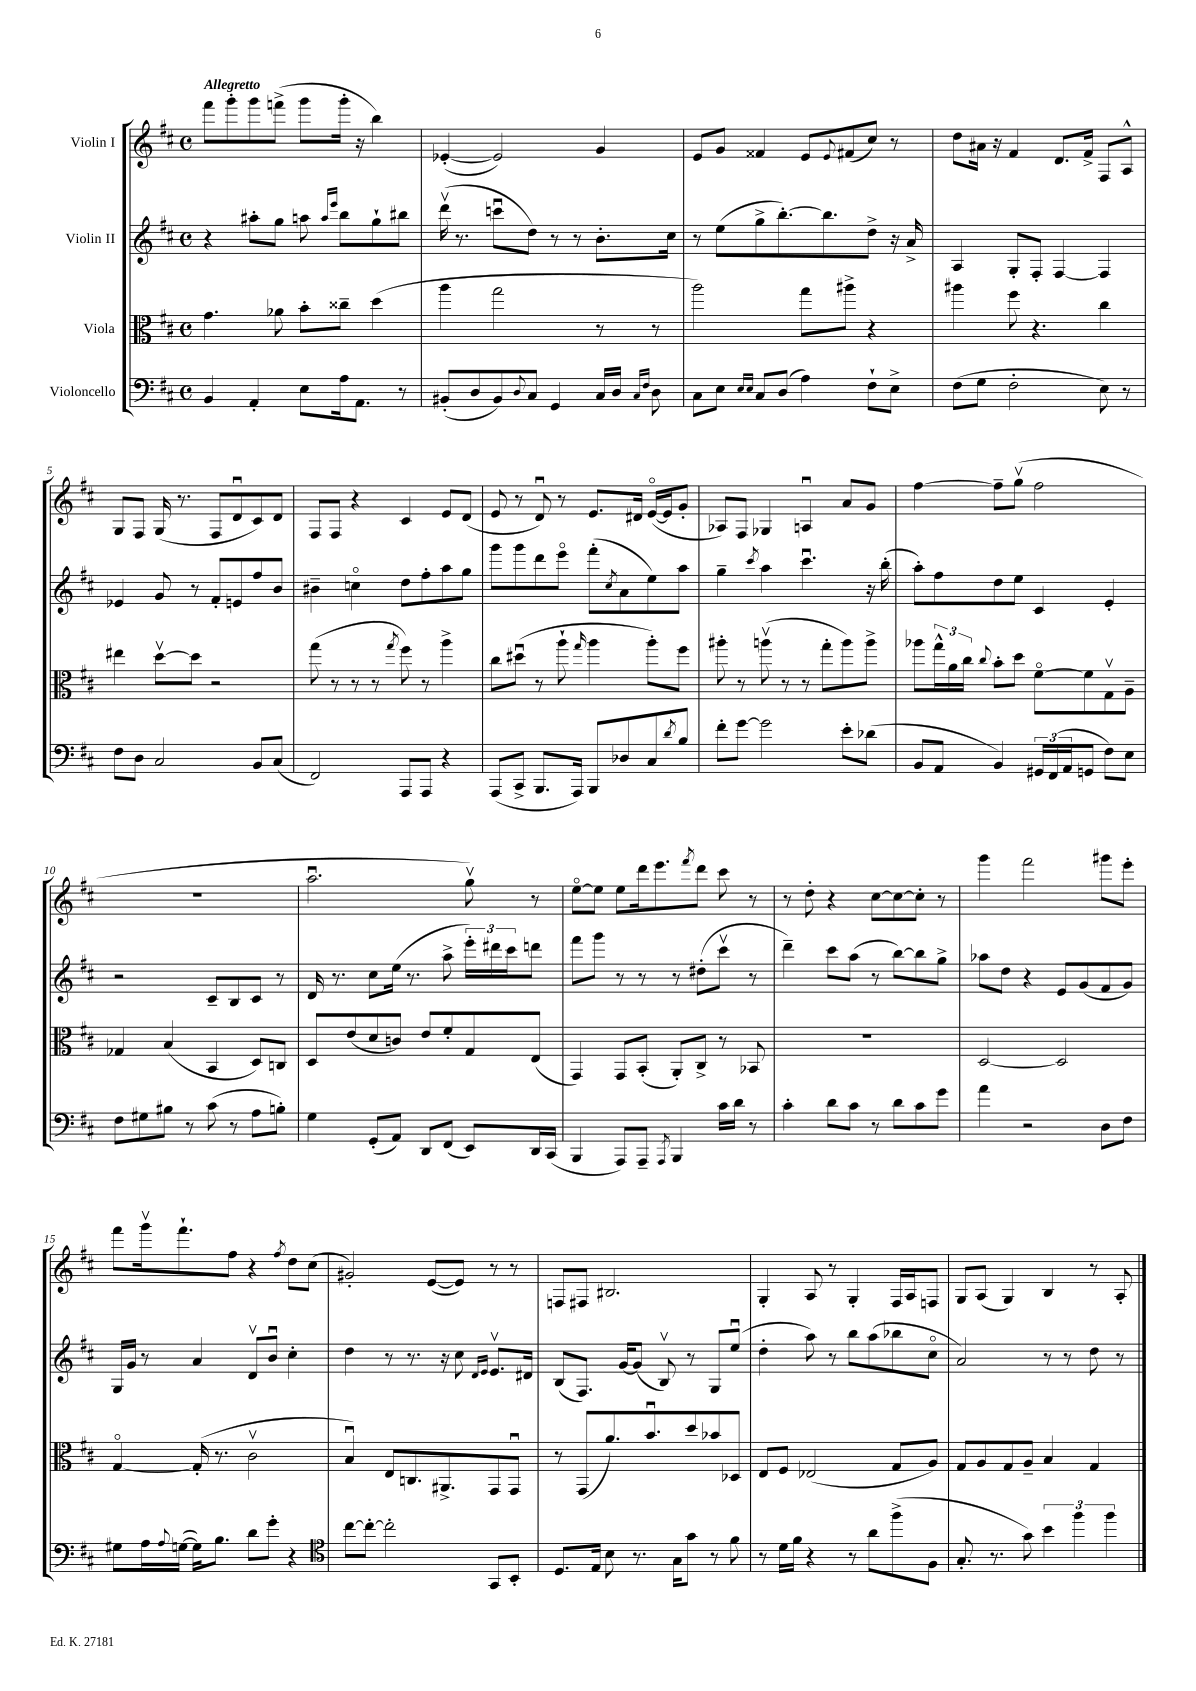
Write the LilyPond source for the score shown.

<<
\new StaffGroup <<
\new Staff = "s0" \with { instrumentName = "Violin I" } {
    \clef treble \key d \major \defaultTimeSignature \time 4/4 \tempo "Allegretto"
    fis'''8 g'''8-. g'''8 f'''8->( g'''8 g'''16-. r16 b''4) |
    ees'4~-.( ees'2) g'4 |
    e'8 g'8 fisis'4 e'8 \appoggiatura { e'8 } fis'8( cis''8) r8 |
    d''8 ais'16 r16 fis'4 d'8. fis'16-> fis8 a8-^ |
    g8 fis8 g16( r8. fis8 d'8\downbow cis'8) d'8 |
    fis8 fis8 r4 cis'4 e'8 d'8( |
    e'8 r8 d'8\downbow) r8 e'8. dis'16 e'16~\flageolet( e'16 g'8-. |
    aes8) fis8 ges4 a4\downbow a'8 g'8 |
    fis''4~ fis''8-- g''8\upbow( fis''2 |
    R1 |
    a''2.\downbow g''8\upbow) r8 |
    e''8~\flageolet e''8 e''8 d'''16 e'''8. \acciaccatura { fis'''8 } d'''8 cis'''8 r8 |
    r8 d''8-. r4 cis''8~ cis''8~ cis''8-. r8 |
    g'''4 fis'''2 gis'''8 e'''8-. |
    fis'''8 g'''16\upbow fis'''8.-! fis''8 r4 \acciaccatura { fis''8 } d''8 cis''8( |
    gis'2-.) e'8~( e'8) r8 r8 |
    f8 fis8 bis2. |
    g4-. a8 r8 g4-. fis16 a16 f8 |
    g8 a8( g4) b4 r8 a8-. \bar "|." |
}
\new Staff = "s1" \with { instrumentName = "Violin II" } {
    \clef treble \key d \major \defaultTimeSignature \time 4/4
    r4 ais''8-. g''8 a''8 \grace { a''16 e'''16 } b''8 g''8-! bis''8 |
    d'''16\upbow( r8. c'''8\downbow d''8) r8 r8 b'8.-. cis''16 |
    r8 e''8( g''8-> b''8.~-.) b''8. d''8-> r16 a'16-> |
    a4 g8-. fis8-. fis4~ fis4 |
    ees'4 g'8 r8 fis'8-. e'8 fis''8 b'8 |
    bis'4-- c''4\flageolet d''8 fis''8-. a''8 g''8 |
    g'''8 g'''8 d'''8 e'''8\flageolet fis'''8-.( \acciaccatura { cis''8 } a'8 e''8) a''8 |
    g''4-- \acciaccatura { cis'''8 } a''4 cis'''4.\downbow r16 b''16-.( |
    a''8-.) fis''8 d''8 e''8 cis'4 e'4-. |
    r2 cis'8-- b8 cis'8 r8 |
    d'16 r8. cis''8 e''16( r8. a''8-> \tuplet 3/2 { e'''16-.) dis'''16 cis'''16 } d'''8 |
    fis'''8 g'''8 r8 r8 r8 dis''8-.( cis'''8\upbow r8 |
    d'''4--) cis'''8 a''8( r8 b''8~) b''8 g''8-> |
    aes''8 d''8 r4 e'8 g'8( fis'8 g'8) |
    g16 g'16 r8 a'4 d'8\upbow b'8\downbow cis''4-. |
    d''4 r8 r8. r16 cis''8 \grace { d'16 e'16 } e'8.\upbow dis'16 |
    b8( fis8.) g'16~ g'8( b8\upbow) r8 g8 e''8\downbow( |
    d''4-. a''8) r8 b''8 a''8( bes''8 cis''8\flageolet |
    a'2) r8 r8 d''8 r8 \bar "|." |
}
\new Staff = "s2" \with { instrumentName = "Viola" } {
    \clef alto \key d \major \defaultTimeSignature \time 4/4
    g'4. aes'8 b'8-. cisis''8-- d''4( |
    a''4 g''2 r8 r8 |
    a''2) g''8 ais''8-> r4 |
    ais''4 fis''8 r4. cis''4 |
    eis''4 d''8~\upbow d''8 r2 |
    g''8( r8 r8 r8 \acciaccatura { g''8 } fis''8) r8 a''4-> |
    cis''8 dis''8\downbow( r8 a''8-! \grace { g''16 } a''4 a''8-.) fis''8 |
    ais''8-. r8 a''8\upbow( r8 r8 g''8-. a''8) a''8-> |
    aes''8 \tuplet 3/2 { g''16-^ a'16 cis''16 } \appoggiatura { cis''8 } b'8-. d''8 fis'8~\flageolet fis'8 g8\upbow a8-- |
    ges4 b4( b,4 d8) c8 |
    d8 e'8( d'8 c'8) e'8 fis'8-. g8 e8( |
    g,4) g,8 b,8-.( a,8-.) cis8-> r8 bes,8 |
    R1 |
    d2~ d2 |
    g4~\flageolet g16-.( r8. cis'2\upbow |
    b4\downbow) e8 c8. ais,8.-> g,8 g,8\downbow |
    r8 g,8( a'8.) b'8.\downbow d''8 bes'8 des8 |
    e8 fis8 ees2( g8 a8) |
    g8 a8 g8 a8-- b4 g4 \bar "|." |
}
\new Staff = "s3" \with { instrumentName = "Violoncello" } {
    \clef bass \key d \major \defaultTimeSignature \time 4/4
    b,4 a,4-. e8 a16 a,8. r8 |
    bis,8-.( d8 bis,8) \appoggiatura { d8 } cis8 g,4 cis16 d16 \grace { cis16 fis16 } d8 |
    cis8 e8 \grace { e16 e16 } cis8 d8( a4) fis8-! e8-> |
    fis8( g8 fis2-. e8) r8 |
    fis8 d8 cis2 b,8 cis8( |
    fis,2) a,,8 a,,8 r4 |
    a,,8( cis,8-> b,,8. a,,16) b,,8 des8 cis8 \acciaccatura { d'8 } b8 |
    fis'8-. g'8~ g'2 e'8-. des'8( |
    b,8 a,8 b,4) \tuplet 3/2 { gis,16 fis,16( a,16 } g,8 fis8) e8 |
    fis8 gis8 bis8 r8 cis'8( r8 a8 b8-.) |
    g4 g,8-.( a,8) d,8 fis,8( e,8) d,16 cis,16( |
    b,,4 a,,8) a,,8-- \acciaccatura { a,,8 } b,,4 cis'16 d'16 r8 |
    cis'4-. d'8 cis'8 r8 d'8 cis'8 g'8 |
    a'4 r2 d8 fis8 |
    gis8 a16 \appoggiatura { a8 } g16~( g16) b8. d'8 g'8-. r4 |
    \clef tenor cis''8~ cis''8~-. cis''2-. g,8 b,8-. |
    d8. e16 b8 r8. g16 g'8 r8 fis'8 |
    r8 d'16 fis'16 r4 r8 a'8 fis''8->( fis8 |
    g8.-. r8. g'8) \tuplet 3/2 { b'4 fis''4 fis''4 } \bar "|." |
}
>>
>>
